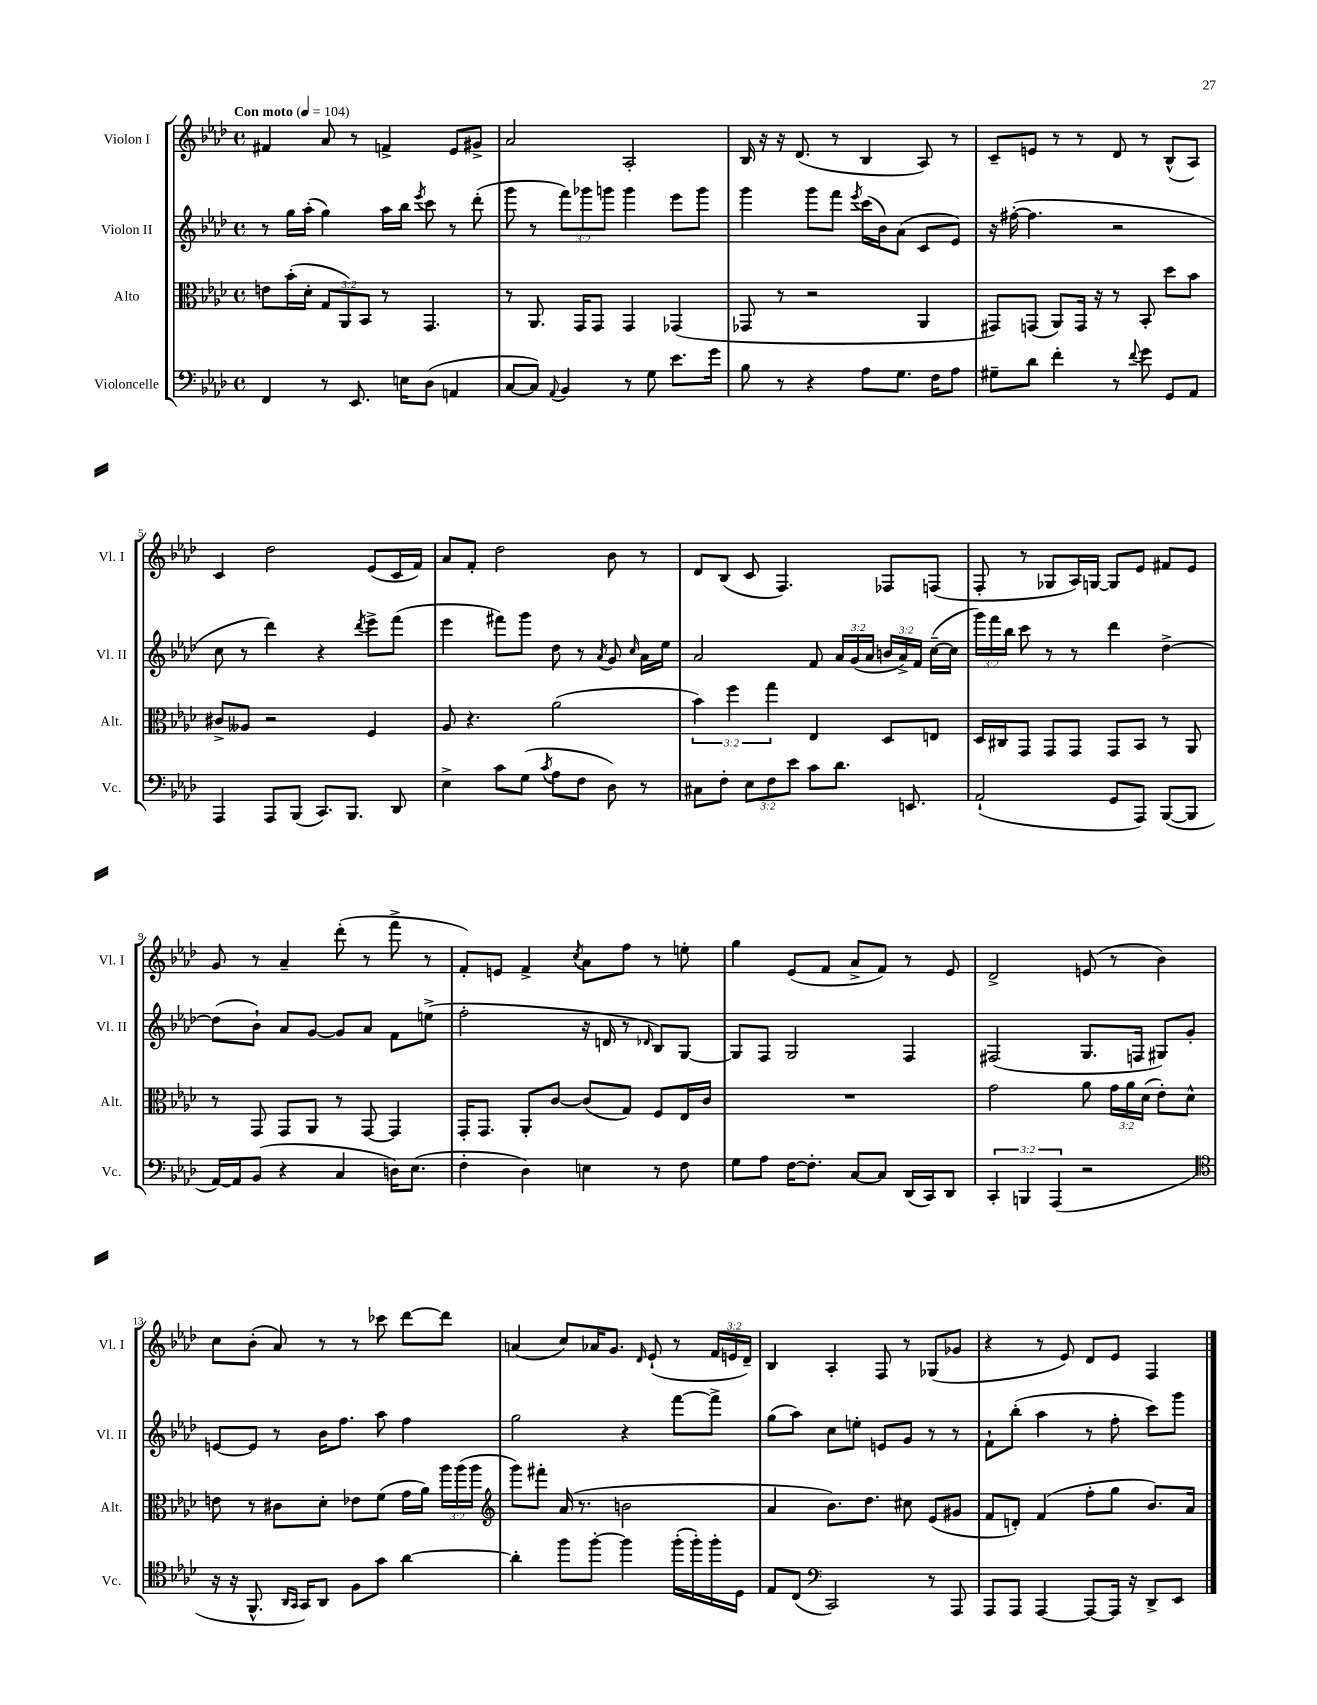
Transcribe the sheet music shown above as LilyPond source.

<<
\new StaffGroup <<
\new Staff = "s0" \with { instrumentName = "Violon I" shortInstrumentName = "Vl. I" } {
    \clef treble \key aes \major \defaultTimeSignature \time 4/4 \override Staff.TupletNumber.text = #tuplet-number::calc-fraction-text \tempo "Con moto" 4 = 104
    \autoBeamOff fis'4 aes'8 r8 f'4-> ees'8[ gis'8]-> |
    aes'2 aes2-. |
    bes16 r16 r16 des'8.( r8 bes4 aes8) r8 |
    c'8[-- e'8] r8 r8 des'8 r8 bes8[-^( aes8]) |
    c'4 des''2 ees'8[( c'16 f'16]) |
    aes'8[ f'8]-. des''2 bes'8 r8 |
    des'8[ bes8]( c'8 f4.) fes8[ f8]( |
    f8-. r8 ges8[ aes16) g16]~ g8[ ees'8] fis'8[ ees'8] |
    g'8 r8 aes'4-- des'''8-.( r8 f'''8-> r8 |
    f'8[-.) e'8] f'4-> \acciaccatura { c''8 } aes'8[ f''8] r8 e''8-. |
    g''4 ees'8[( f'8] aes'8[-> f'8]) r8 ees'8 |
    des'2-> e'8( r8 bes'4) |
    c''8[ bes'8]-.( aes'8) r8 r8 ces'''8 des'''8[~ des'''8] |
    a'4( c''8[) aes'16 g'8.] \grace { des'16 } ees'8-!( r8 \tuplet 3/2 { f'16[ e'16 des'16]--) } |
    bes4 aes4-. f8 r8 ges8[( ges'8] |
    r4 r8 ees'8) des'8[ ees'8] f4 \bar "|." |
}
\new Staff = "s1" \with { instrumentName = "Violon II" shortInstrumentName = "Vl. II" } {
    \clef treble \key aes \major \defaultTimeSignature \time 4/4 \override Staff.TupletNumber.text = #tuplet-number::calc-fraction-text
    \autoBeamOff r8 g''16[ aes''16]-.( g''4) aes''16[ bes''16] \acciaccatura { ees'''8 } c'''8 r8 des'''8-.( |
    g'''8 r8 \tuplet 3/2 { f'''8[) ges'''8 g'''8] } g'''4 ees'''8[ g'''8] |
    g'''4 g'''8[ f'''8] \acciaccatura { ees'''8 } c'''16[( bes'16) aes'8]( c'8[ ees'8]) |
    r16 fis''16~-.( fis''4. r2 |
    c''8 r8 des'''4) r4 \acciaccatura { des'''8 } ees'''8[-> f'''8]( |
    ees'''4 fis'''8[) g'''8] des''8 r8 \acciaccatura { aes'8 } g'8 \grace { c''16 } aes'16[ ees''16] |
    aes'2 f'8 \tuplet 3/2 { aes'16[ g'16( aes'16] } \tuplet 3/2 { b'16[ aes'16->) f'16] } c''16[~--( c''16] |
    \tuplet 3/2 { g'''16[) f'''16 bes''16] } c'''8 r8 r8 des'''4 des''4~-> |
    des''8[( bes'8]-!) aes'8[ g'8]~ g'8[ aes'8] f'8[ e''8]->( |
    f''2-. r16 d'16 r8 \grace { des'16 } bes8[) g8]~ |
    g8[ f8] g2 f4 |
    fis2( g8.[ f16] gis8[) g'8]-. |
    e'8[~ e'8] r8 bes'16[ f''8.] aes''8 f''4 |
    g''2 r4 f'''8[~ f'''8]-> |
    g''8[( aes''8]) c''8[ e''8]-. e'8[ g'8] r8 r8 |
    f'8[-! bes''8]-.( aes''4 r8 f''8-. c'''8[) g'''8] \bar "|." |
}
\new Staff = "s2" \with { instrumentName = "Alto" shortInstrumentName = "Alt." } {
    \clef alto \key aes \major \defaultTimeSignature \time 4/4 \override Staff.TupletNumber.text = #tuplet-number::calc-fraction-text
    \autoBeamOff e'8[ bes'16-.( des'16]-. \tuplet 3/2 { g8[ aes,8) bes,8] } r8 g,4. |
    r8 aes,8. g,16[ g,8] g,4 ges,4( |
    ges,8 r8 r2 aes,4 |
    gis,8[) g,8]( aes,8[) g,16] r16 r8 bes,8-. des''8[ bes'8] |
    cis'8[-> aeses8] r2 f4 |
    aes8 r4. aes'2( |
    \tuplet 3/2 { bes'4) f''4 g''4 } ees4 des8[ e8] |
    des16[ cis16 g,8] g,8[ g,8] g,8[ bes,8] r8 aes,8 |
    r8 g,8 g,8[ aes,8] r8 g,8~ g,4 |
    g,16[-. g,8.] aes,8[-. c'8]~ c'8[( g8]) f8[ ees16 c'16] |
    R1 |
    g'2 aes'8 \tuplet 3/2 { g'16[ aes'16 des'16]( } ees'8[-.) des'8]-^ |
    e'8 r8 cis'8[ des'8]-. ees'8[ f'8]( g'16[ aes'16]) \tuplet 3/2 { aes''16[ aes''16( aes''16] } |
    \clef treble g'''8[) fis'''8]-. aes'16( r8. b'2 |
    aes'4 bes'8.[) des''8.] cis''8 ees'8[( gis'8] |
    f'8[ d'8]-.) f'4( f''8[-. g''8] bes'8.[) aes'16] \bar "|." |
}
\new Staff = "s3" \with { instrumentName = "Violoncelle" shortInstrumentName = "Vc." } {
    \clef bass \key aes \major \defaultTimeSignature \time 4/4 \override Staff.TupletNumber.text = #tuplet-number::calc-fraction-text
    \autoBeamOff f,4 r8 ees,8. e16[ des8]( a,4 |
    c8[~ c8]) \appoggiatura { aes,8 } bes,4 r8 g8 ees'8.[ g'16] |
    bes8 r8 r4 aes8[ g8.] f16[ aes8] |
    gis8[-- des'8] f'4-. r8 \appoggiatura { f'8 } g'8 g,8[ aes,8] |
    aes,,4 aes,,8[ bes,,8]( c,8.[) bes,,8.] des,8 |
    ees4-> c'8[ g8]( \acciaccatura { c'8 } aes8[ f8] des8) r8 |
    cis8[ f8]-. \tuplet 3/2 { ees8[ f8 ees'8] } c'8[ des'8.] e,8. |
    aes,2-!( g,8[ aes,,8]) bes,,8[~( bes,,8] |
    aes,16[~) aes,16 bes,8]( r4 c4 d16[) ees8.]( |
    f4-. des4) e4 r8 f8 |
    g8[ aes8] f16[~ f8.]-. c8[~ c8] des,16[( c,16) des,8] |
    \tuplet 3/2 { c,4-. b,,4 aes,,4( } r2 |
    \clef tenor r16 r16 f,8.-^ \grace { aes,16[ g,16] } g,16[) aes,8] f8[ g'8] aes'4~ |
    aes'4-. f''8[ f''8]~-. f''4 f''16[-.( f''16-.) f''16-. des16] |
    ees8[ c8]( \clef bass c,2) r8 aes,,8 |
    aes,,8[ aes,,8] aes,,4~ aes,,8[~ aes,,16] r16 des,8[-> ees,8] \bar "|." |
}
>>
>>
